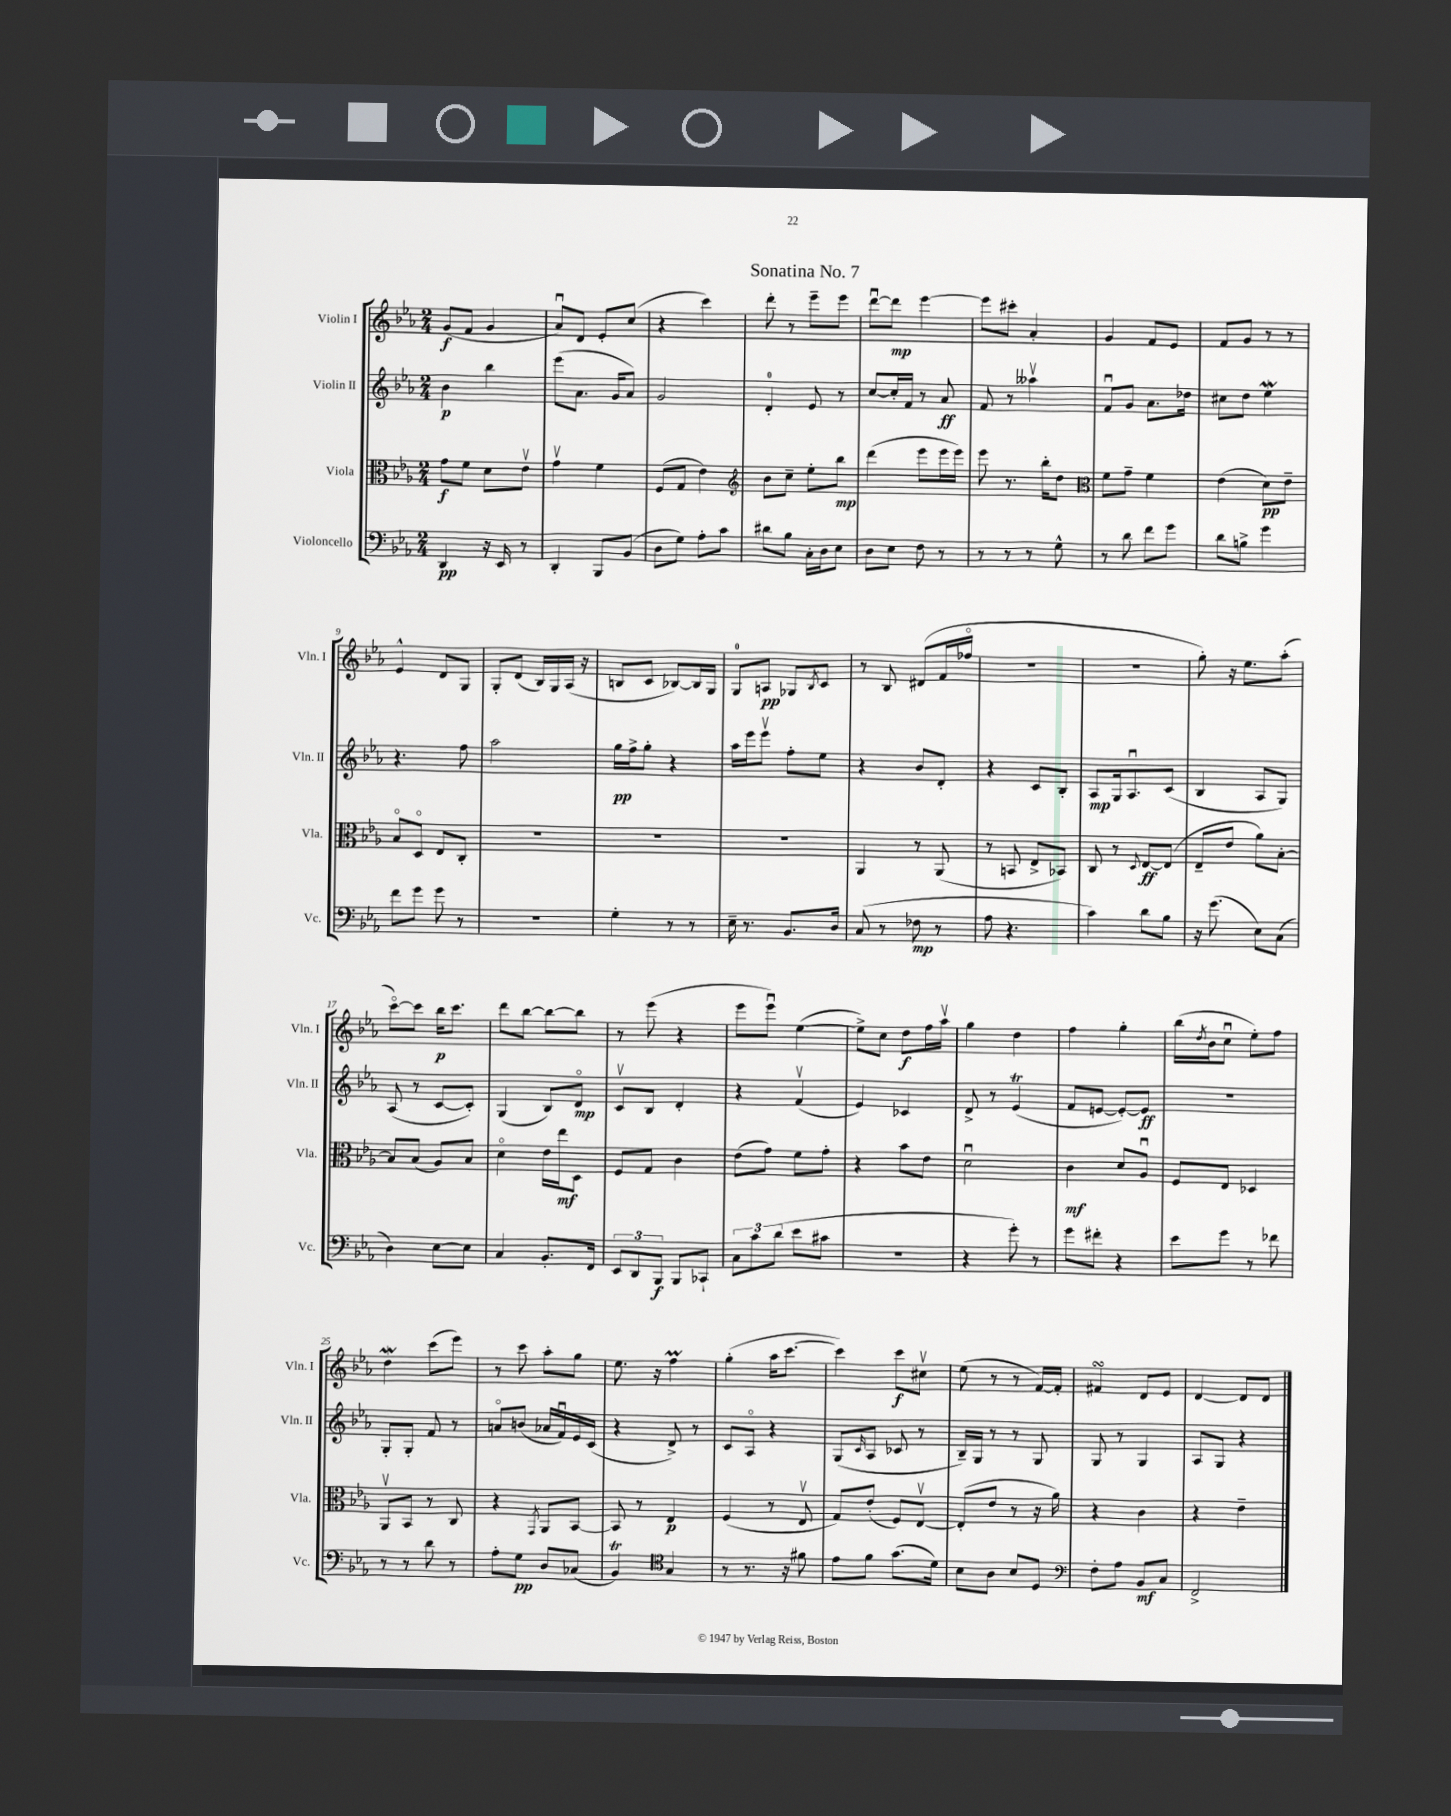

**kern	**kern	**kern	**kern
*staff4	*staff3	*staff2	*staff1
*clefF4	*clefC3	*clefG2	*clefG2
*k[b-e-a-]	*k[b-e-a-]	*k[b-e-a-]	*k[b-e-a-]
*M2/4	*M2/4	*M2/4	*M2/4
4DD	8g	4b-	(8g
.	8f	.	8f
16r	8d	4bb-	4g
16EE-	.	.	.
8r	8e-v	.	.
=	=	=	=
4DD'	4gv	(8eee-	8a-u)
.	.	8.a-	8d
8BBB-	4f	.	8e-'
.	.	16g	.
(8BB-	.	8a-)	(8cc
=	=	=	=
8D	(8F	2g	4r
8G)	8G	.	.
8A-'	4e-)	.	4ccc)
8c	.	.	.
=	=	=	=
*	*clefG2	*	*
8d#	8b-	4d'	8ddd'
8B-	8cc~	.	8r
16C'	8ee-'	8e-	8eee-~
16D	.	.	.
8E-	8bb-	8r	8eee-
=	=	=	=
8D	(4ddd	[8cc	[8dddu
8E-	.	16cc']	8ddd]
.	.	16f	.
8F	8eee-	8r	[4eee-
8r	16eee-	8a-	.
.	16eee-)	.	.
=	=	=	=
8r	8eee-	8f	8eee-]
8r	8.r	8r	8ccc#'
8r	.	4aa--v	4a-'
.	16bb-'	.	.
8G^^	8dd	.	.
=	=	=	=
*	*clefC3	*	*
8r	8f	8fu	4g
8d	8g~	8g	.
8f	4f	8.a-	8f
8g	.	.	8e-
.	.	16dd-	.
=	=	=	=
8d	(4e-	8cc#	8f
8B^	.	8dd	8g
4g	8d)	4ee-	8r
.	8e-~	.	8r
=	=	=	=
8f	8B-o	4.r	4e-^^
8g	8Do	.	.
8g	8E-	.	8d
8r	8C'	8ff	8G
=	=	=	=
2r	2r	2aa-	8G'
.	.	.	(8d
.	.	.	16B-)
.	.	.	16G
.	.	.	(16A-
.	.	.	16r
=	=	=	=
4G'	2r	16gg	8B
.	.	16ff^	.
.	.	8gg'	8c
8r	.	4r	[8B-)
8r	.	.	16B-]
.	.	.	16G
=	=	=	=
16E-~	2r	16aa-	8G
8.r	.	16eee-	.
.	.	8eee-v	8A
8.BB-	.	8ff'	8G-
.	.	.	8qB-
.	.	8ee-	8c
16D	.	.	.
=	=	=	=
(8C	4AA-	4r	8r
8r	.	.	8B-
8F-	8r	8b-	(8d#
8r	(8AA-	8d'	16f
.	.	.	16ff-o
=	=	=	=
8A-	8r	4r	2r
4.r	8BB	.	.
.	8E-^	8c	.
.	8BB-)	8B-'	.
=	=	=	=
4c)	8C	8A-	2r
.	8r	16G	.
.	.	8.A-u	.
.	8qqD	.	.
8d	[8E-	.	.
8B-	(8E-]	(8c	.
=	=	=	=
16r	8E-~	4B-	8gg')
(8.g	.	.	.
.	8e-	.	16r
.	.	.	8.ee-
8E-)	8a-)	8A-	.
(8C	[8B-'	8G)	(8aa-'
=	=	=	=
4D)	8B-]	(8A-	[8ccco)
.	(8B-	8r	8ccc]
[8E-	8A-)	[8c	16bb-
.	.	.	8.ccc
8E-]	8B-	8c'])	.
=	=	=	=
4C	4do	(4G	8ddd
.	.	.	[8bb-
8.BB-'	16e-	8B-)	8bb-_
.	16ee-	.	.
.	8D	8do	8bb-]
16FF	.	.	.
=	=	=	=
12EE-	8F	8cv	8r
12DD	.	.	.
.	8G	8B-	(8eee-
12BBB-	.	.	.
8BBB-	4c	4d'	4r
8CC-`	.	.	.
=	=	=	=
12C	(8e-	4r	8eee-
12c	.	.	.
.	8g)	.	8eee-u)
(12d	.	.	.
8e-	8f	(4fv	([4ee-
8c#	8g'	.	.
=	=	=	=
2r	4r	4e-)	8ee-^])
.	.	.	8cc
.	8b-	4c-	8dd
.	8e-	.	16ff
.	.	.	16aa-v
=	=	=	=
4r	2du	8d^	4gg
.	.	8r	.
8g')	.	(4e-	4dd
8r	.	.	.
=	=	=	=
8g	4c	8f	4ff
8f#'	.	[8e	.
4r	8d	8e'_)	4gg'
.	8A-u	8e]	.
=	=	=	=
8e-	8F	2r	(16bb-
.	.	.	8qdd
.	.	.	16b-
8g	8E-	.	8ccu
8r	4D-	.	8ee-')
8f-	.	.	8ff
=	=	=	=
8r	8AA-v	8G'	4dd
8r	8BB-	8G'	.
8d	8r	8f	(8ccc
8r	8C	8r	8eee-)
=	=	=	=
8A-'	4r	8ao	8r
8G	.	(8b	8ccc
.	8qGG	.	.
8D	8AA-	16a-	8aa-'
.	.	16fu)	.
(8C-	[8BB-	16e-	8gg
.	.	(16c	.
=	=	=	=
4BB-)	8BB-]	4r	8.ee-
.	8r	.	.
.	.	.	16r
*clefC4	*	*	*
4G	4E-	8d^)	4ff
.	.	8r	.
=	=	=	=
8r	(4F	8c	(4gg'
8.r	.	8A-o	.
.	8r	4r	16aa-
16r	.	.	[8.ccc
8f#	8E-v	.	.
=	=	=	=
8e-	8G)	(8G	4ccc])
.	.	16qqc	.
8f	(8e-'	8A-	.
(8.g	8F)	8c-	8ccc
.	[8E-v	8r	8cc#v
16d)	.	.	.
=	=	=	=
8B-	(8E-']	16B-~)	(8ee-
.	.	16G	.
8A-	8e-	8r	8r
8B-	8r	8r	8r
8D	16r	8G	[16f)
.	16a-)	.	16f']
=	=	=	=
*clefF4	*	*	*
8F'	4r	8G	4f#
8A-	.	8r	.
8BB-	4c	4G	8d
8C	.	.	8e-
=	=	=	=
2FF^	4r	8A-	[4d
.	.	8G	.
.	4e-~	4r	8d]
.	.	.	8d
==	==	==	==
*-	*-	*-	*-
